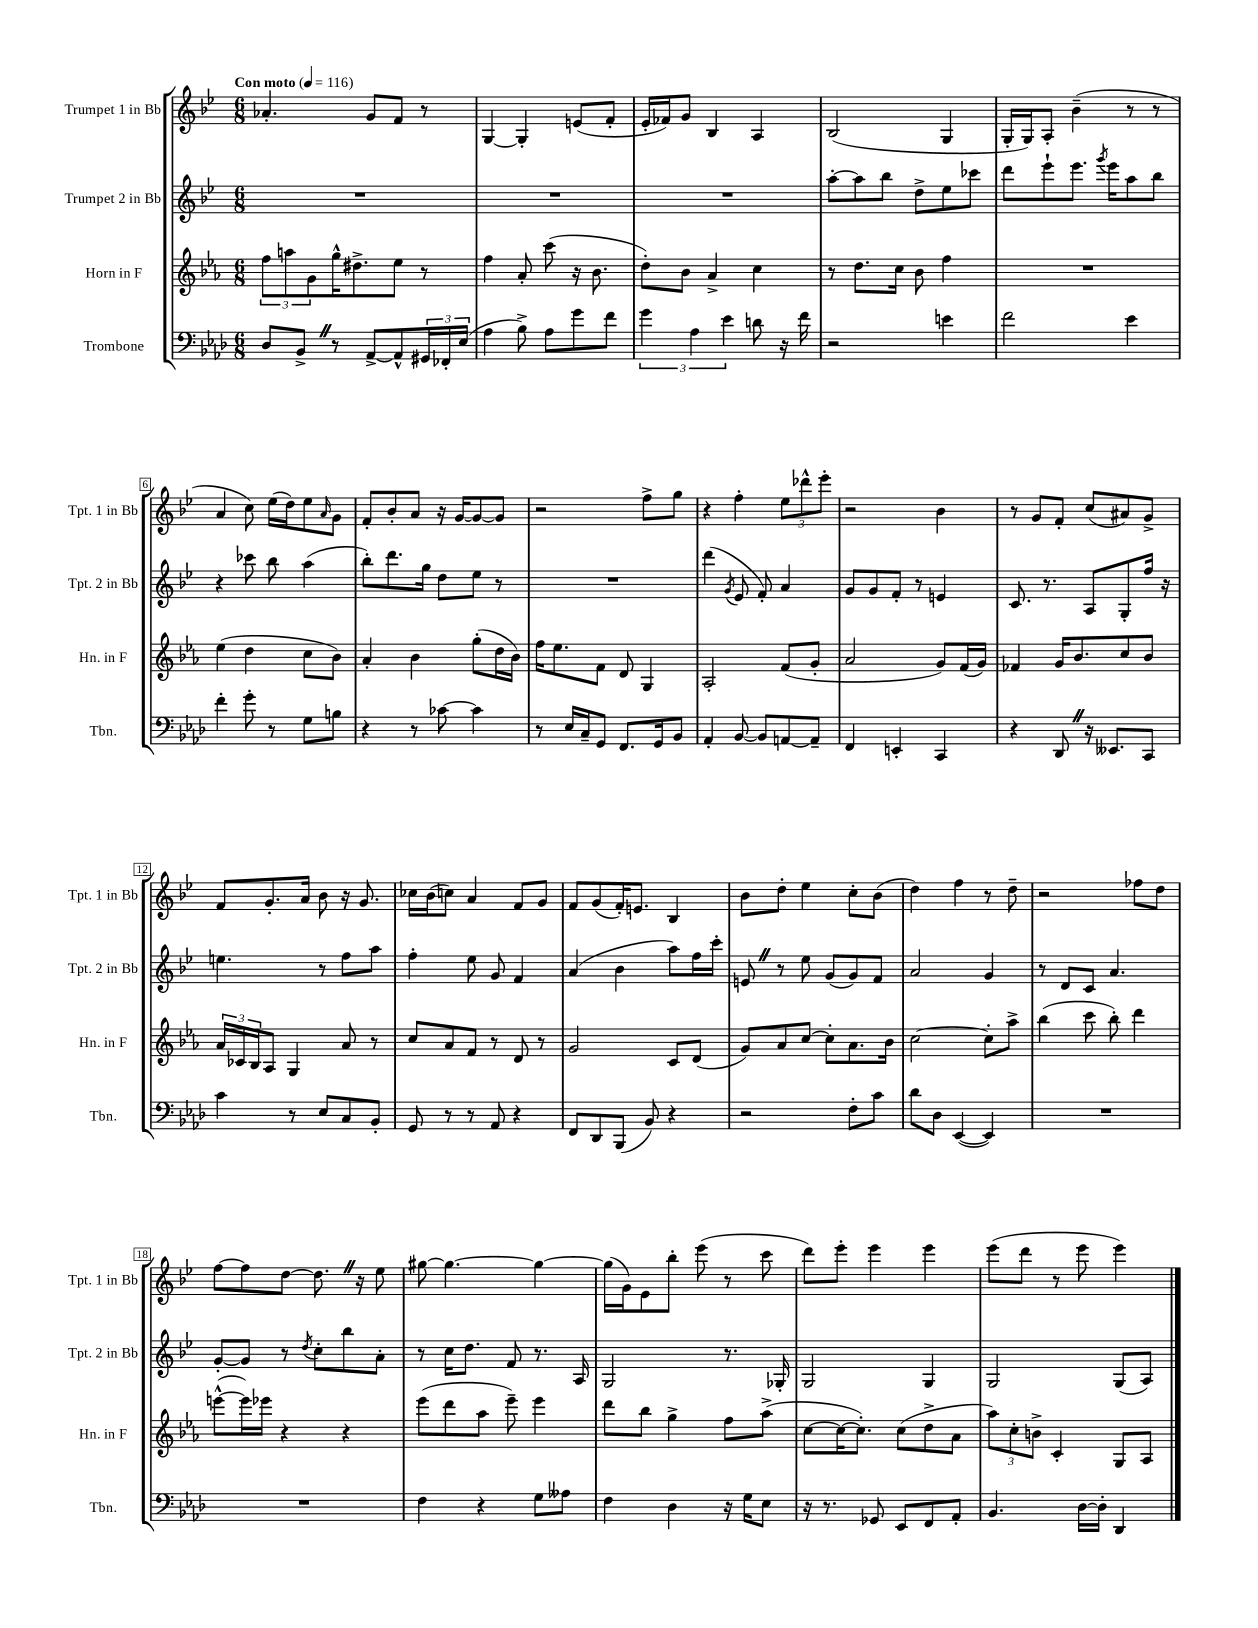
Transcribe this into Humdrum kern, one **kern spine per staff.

**kern	**kern	**kern	**kern
*part4	*part3	*part2	*part1
*staff4	*staff3	*staff2	*staff1
*I"Trombone	*I"Horn in F	*I"Trumpet 2 in Bb	*I"Trumpet 1 in Bb
*I'Tbn.	*I'Hn. in F	*I'Tpt. 2 in Bb	*I'Tpt. 1 in Bb
*clefF4	*clefG2	*clefG2	*clefG2
*k[b-e-a-d-]	*k[b-e-a-]	*k[b-e-]	*k[b-e-]
*M6/8	*M6/8	*M6/8	*M6/8
*MM116	*MM116	*MM116	*MM116
=1	=1	=1	=1
!	!	!	!LO:TX:a:B:t=Con moto
8D-/L	12ff\L	2.r	4.a-X'/
.	12aan\	.	.
8BB-^Z/J	.	.	.
.	12g\	.	.
8r	16gg^^\K	.	.
.	8.dd#X^\	.	.
[8AA-^/L	.	.	8g/L
8AA-^^/]	8ee-\J	.	8f/J
24GG#X/L	8r	.	8r
24FF-X'/	.	.	.
(24E-/JJ	.	.	.
=2	=2	=2	=2
4A-\	4ff\	2.r	[4G/
8B-^\)	8a-'/	.	4G'/]
8A-\L	(8ccc\	.	.
8g\	16r	.	(8en/L
.	8.b-\	.	.
8f\J	.	.	8f'/J
=3	=3	=3	=3
6g\	8dd'\L)	2.r	16e-'/LL
.	.	.	16f-X/J)
.	8b-\J	.	8g/J
6A-\	.	.	.
.	4a-^/	.	4B-/
6e-\	.	.	.
8dn\	4cc\	.	4A/
16r	.	.	.
16f\	.	.	.
=4	=4	=4	=4
2r	8r	[8aa'\L	(2B-/
.	8.dd\L	8aa\]	.
.	.	8bb-\J	.
.	16cc\Jk	.	.
.	8b-\	8dd^\L	.
4en\	4ff\	8ee-\	4G/
.	.	8ccc-X\J	.
=5	=5	=5	=5
2f\	2.r	8ddd\L	16G'/LL
.	.	.	16G/J)
.	.	8eee-`\	8A'/J
.	.	8.eee-\J	(4b-~\
.	.	8qggg/	.
.	.	16eee-\KL	.
4e-\	.	8aa\	8r
.	.	8bb-\J	8r
!!LO:LB:g=z
=6	=6	=6	=6
4f'\	(4ee-\	4r	4a/
8g'\	4dd\	8ccc-X\	8cc\)
8r	.	8bb-\	(16ee-\LL
.	.	.	16dd\J)
8G\L	8cc\L	(4aa\	8ee-\
.	.	.	16qqa/
8Bn\J	8b-\J)	.	8g\J
=7	=7	=7	=7
4r	4a-'/	8bb-'\L)	8f'/L
.	.	8.ddd\	8b-'/
8r	4b-\	.	8a/J
.	.	16gg\Jk	.
[8c-X\	.	8dd\L	16r
.	.	.	[16g/KL
4c-\]	(8gg'\L	8ee-\J	8g/_
.	16dd\L	8r	8g/J]
.	16b-\JJ)	.	.
=8	=8	=8	=8
8r	16ff\KL	2.r	2r
.	8.ee-\	.	.
16E-/LL	.	.	.
16C~/J	.	.	.
8GG/J	8f\J	.	.
8.FF/L	8d/	.	.
.	4G/	.	8ff^\L
16GG/k	.	.	.
8BB-/J	.	.	8gg\J
=9	=9	=9	=9
4AA-'/	2A-'/	(4ddd\	4r
.	.	8qg/	.
[8BB-/	.	8e-/	4ff'\
8BB-/L]	.	8f'/)	.
[8AAn/	(8f/L	4a/	12ee-\L
.	.	.	12ddd-X^^\
8AA~/J]	8g'/J	.	.
.	.	.	12eee-'\J
=10	=10	=10	=10
4FF/	2a-/	8g/L	2r
.	.	8g/	.
4EEn'/	.	8f'/J	.
.	.	8r	.
4CC/	8g/L)	4en/	4b-\
.	(16f/L	.	.
.	16g/JJ)	.	.
=11	=11	=11	=11
4r	4f-X/	8.c/	8r
.	.	.	8g/L
.	.	8.r	.
8DD-Z/	16g/KL	.	8f'/J
.	8.b-/	.	.
16r	.	8A/L	(8cc/L
8.EE--X/L	.	.	.
.	8cc/	8G'/	8a#X/)
8CC/J	8b-/J	16ff/Jk	8g^/J
.	.	16r	.
!!LO:LB:g=z
=12	=12	=12	=12
4c\	24a-/LL	4.een\	8f/L
.	24c-X/	.	.
.	24B-/J	.	.
.	8A-/J	.	8.g'/
8r	4G/	.	.
.	.	.	16a/Jk
8E-/L	.	8r	8b-\
8C/	8a-/	8ff\L	16r
.	.	.	8.g/
8BB-'/J	8r	8aa\J	.
=13	=13	=13	=13
8GG/	8cc/L	4ff'\	16cc-X\LL
.	.	.	(16b-\J
8r	8a-/	.	8ccn\J)
8r	8f/J	8ee-\	4a/
8AA-/	8r	8g/	.
4r	8d/	4f/	8f/L
.	8r	.	8g/J
=14	=14	=14	=14
8FF/L	2g/	(4a/	8f/L
8DD-/	.	.	(8g/
(8BBB-/J	.	4b-\	16f'/K)
.	.	.	8.en/J
8BB-/)	.	.	.
4r	8c/L	8aa\L)	4B-/
.	(8d/J	16ff\L	.
.	.	16ccc'\JJ	.
=15	=15	=15	=15
2r	8g/L)	8enZ/	8b-\L
.	8a-/	8r	8dd'\J
.	[8cc/J	8ee-\	4ee-\
.	8cc'\L]	(8g/L	.
8F'\L	8.a-\	8g/)	8cc'\L
8c\J	.	8f/J	(8b-\J
.	16b-\Jk	.	.
=16	=16	=16	=16
8d-\L	[2cc\	2a/	4dd\)
8D-\J	.	.	.
([4EE-/	.	.	4ff\
4EE-/])	8cc'\L]	4g/	8r
.	8aa-^\J	.	8dd~\
=17	=17	=17	=17
2.r	(4bb-\	8r	2r
.	.	8d/L	.
.	8ccc\	8c/J	.
.	8bb-'\)	4.a/	.
.	4ddd\	.	8ff-X\L
.	.	.	8dd\J
!!LO:LB:g=z
=18	=18	=18	=18
2.r	([8eeen^^\L	[8g'/L	[8ff\L
.	16eee\L])	8g/J]	8ff\]
.	16eee-X\JJ	.	.
.	4r	8r	[8dd\J
.	.	8qdd/	.
.	.	8cc'\L	8.ddZ\]
.	4r	8bb-\	.
.	.	.	16r
.	.	8a'\J	8ee-\
=19	=19	=19	=19
4F\	(8eee-\L	8r	[8gg#X\
.	8ddd\	16cc\KL	4.gg#\_
.	.	8.dd\J	.
4r	8aa-\J	.	.
.	8eee-~\)	8f/	.
8G\L	4eee-\	8.r	4gg#\_
8A--X\J	.	.	.
.	.	16A/	.
=20	=20	=20	=20
4F\	8ddd\L	2G/	(16gg#\LL]
.	.	.	16g\J)
.	8bb-\J	.	8e-\
4D-\	4gg^\	.	8bb-'\J
.	.	.	(8eee-\
16r	8ff\L	8.r	8r
16G\KL	.	.	.
8E-\J	(8aa-^\J	.	8ccc\
.	.	16G-X'/	.
=21	=21	=21	=21
16r	[8cc\L	2G/	8ddd\L)
8.r	.	.	.
.	16cc\K_	.	8eee-'\J
.	8.cc'\J])	.	.
8GG-X/	.	.	4eee-\
8EE-/L	(8cc\L	.	.
8FF/	8dd^\	4G/	4eee-\
8AA-'/J	8a-\J	.	.
=22	=22	=22	=22
4.BB-/	12aa-\L)	2G/	(8eee-\L
.	12cc'\	.	.
.	.	.	8ddd\J
.	12bn^\J	.	.
.	4c'/	.	8r
[16D-\LL	.	.	8eee-\
16D-'\JJ]	.	.	.
4DD-/	8G/L	(8G/L	4eee-\)
.	8A-/J	8A/J)	.
==	==	==	==
*-	*-	*-	*-
